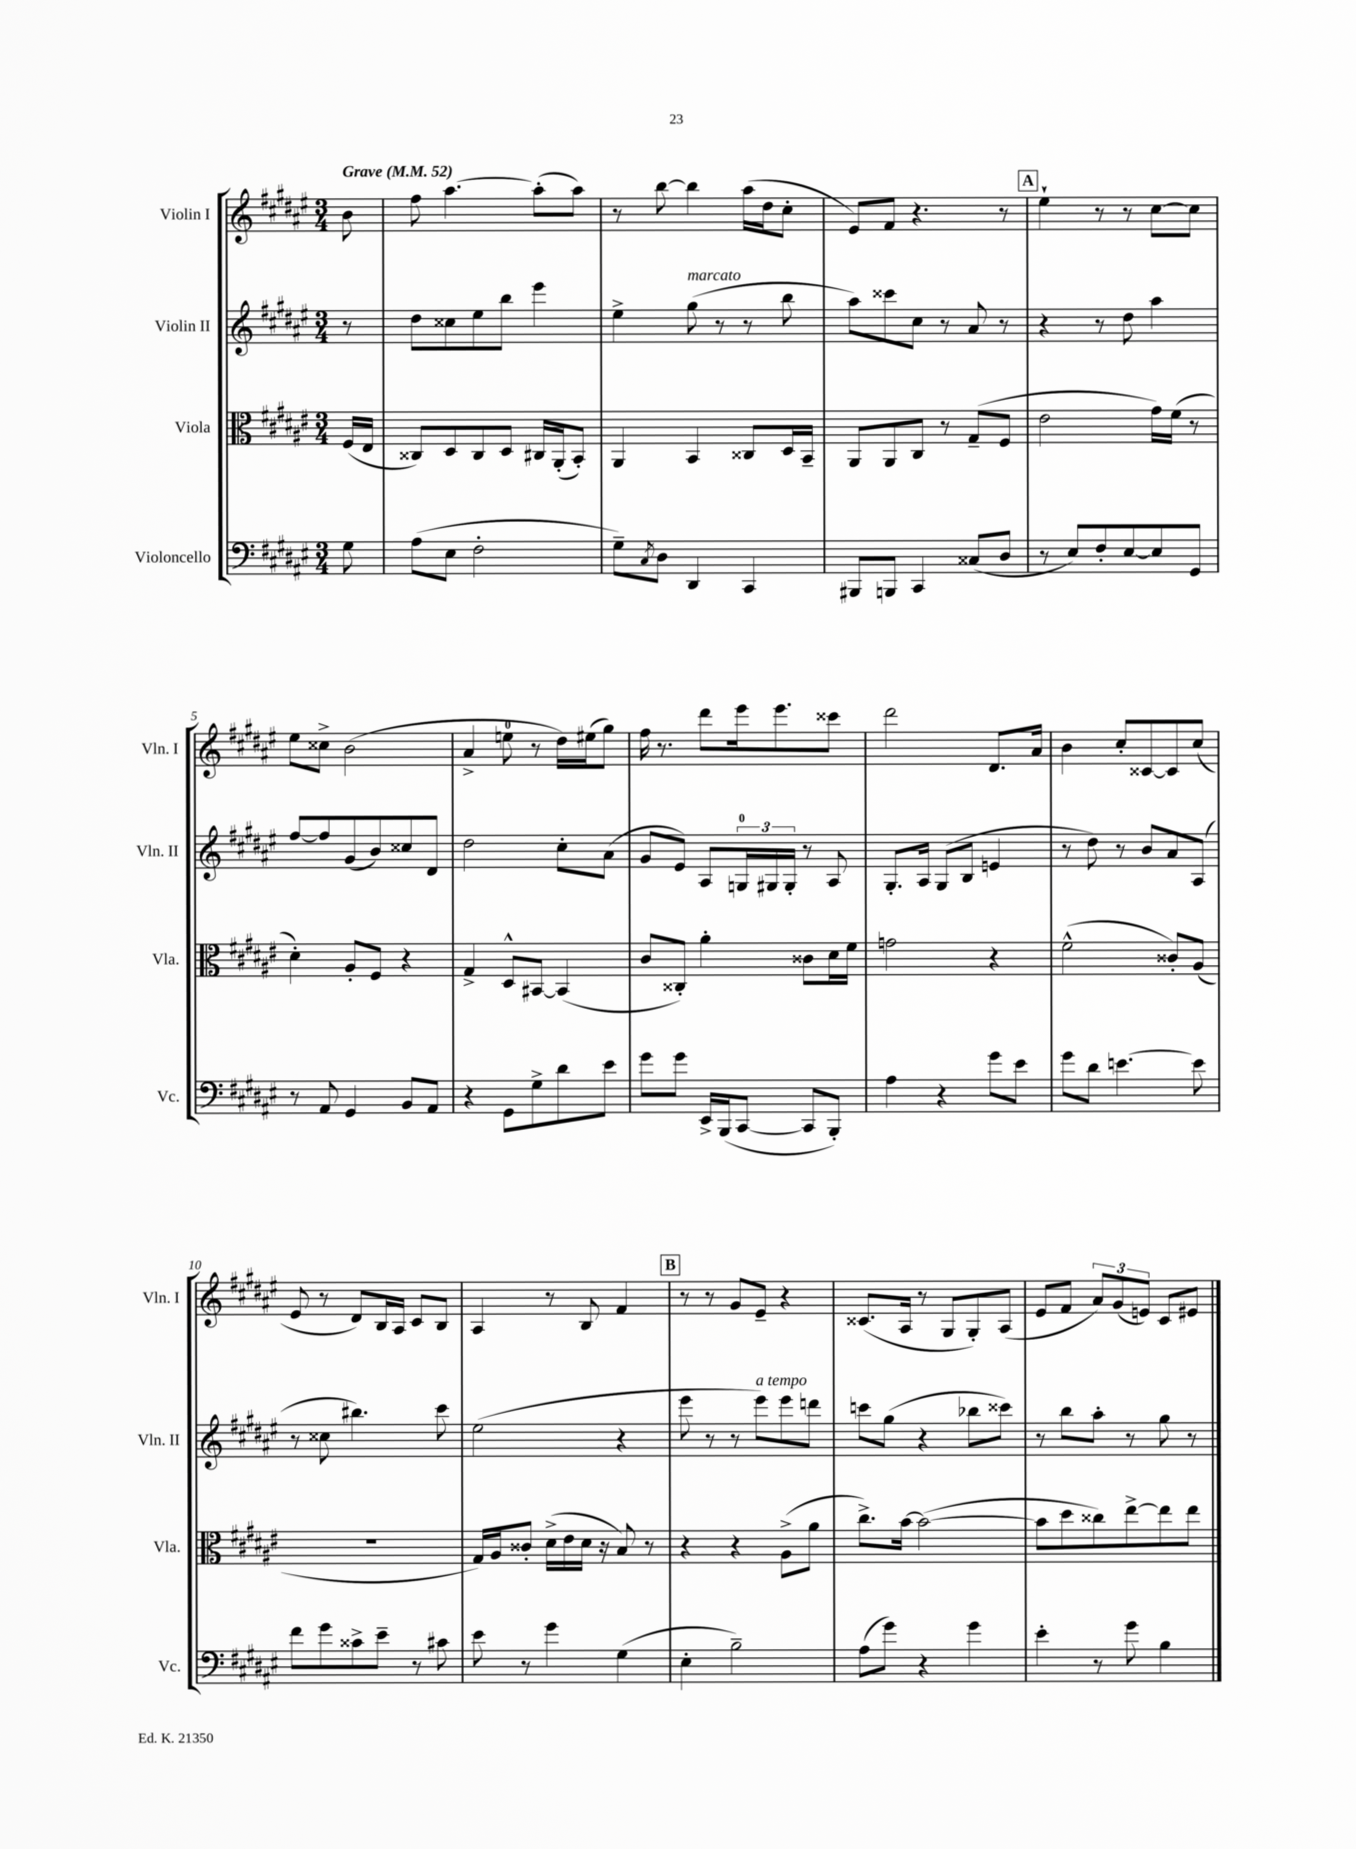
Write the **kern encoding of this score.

**kern	**kern	**kern	**kern
*staff4	*staff3	*staff2	*staff1
*clefF4	*clefC3	*clefG2	*clefG2
*k[f#c#g#d#a#e#]	*k[f#c#g#d#a#e#]	*k[f#c#g#d#a#e#]	*k[f#c#g#d#a#e#]
*M3/4	*M3/4	*M3/4	*M3/4
*MM52	*MM52	*MM52	*MM52
8G#	(16F#	8r	8b
.	16E#	.	.
=	=	=	=
(8A#	8C##)	8dd#	8ff#
8E#	8D#	8cc##	[4.aa#
2F#'	8C##	8ee#	.
.	8D#	8bb	.
.	16C#	4eee#	(8aa#']
.	(16AA#'	.	.
.	8BB')	.	8aa#)
=	=	=	=
8G#~)	4AA#	4ee#^	8r
8qC#	.	.	.
8D#	.	.	[8bb
4DD#	4BB	(8gg#	4bb]
.	.	8r	.
4CC#	8C##	8r	(16aa#
.	.	.	16dd#
.	16D#	8bb	8cc#'
.	16BB~	.	.
=	=	=	=
8BBB#	8AA#	8aa#)	8e#)
8BBB	8AA#	8ccc##	8f#
4CC#	8C#	8cc#	4.r
.	8r	8r	.
(8C##	(8G#~	8a#	.
8D#	8F#	8r	8r
=	=	=	=
8r	2e#	4r	4ee#`
8E#)	.	.	.
8F#'	.	8r	8r
[8E#	.	8dd#	8r
8E#]	16g#)	4aa#	[8cc#
.	(16f#	.	.
8GG#	8r	.	8cc#]
=	=	=	=
8r	4d#')	[8ff#	8ee#
8AA#	.	8ff#]	8cc##^
4GG#	8A#'	(8g#	(2b
.	8F#	8b)	.
8BB	4r	8cc##	.
8AA#	.	8d#	.
=	=	=	=
4r	4G#^	2dd#	4a#^
8GG#	8D#^^	.	8ee
8G#^	[8BB#	.	8r
8d#	(4BB#]	8cc#'	16dd#)
.	.	.	(16ee#
8e#	.	(8a#	8gg#)
=	=	=	=
8g#	8c#	8g#	16ff#
.	.	.	8.r
8g#	8C##')	8e#)	.
16EE#^	4a#'	8A#	8ddd#
(16BBB	.	.	.
[8CC#	.	24G	16eee#
.	.	24G#	.
.	.	.	8.eee#
.	.	24G#'	.
8CC#]	8c##	8r	.
8BBB')	16d#	8A#	8ccc##
.	16f#	.	.
=	=	=	=
4A#	2g	8.G#'	2ddd#
.	.	16A#	.
4r	.	(8G#	.
.	.	8B	.
8g#	4r	4e	8.d#
8e#	.	.	.
.	.	.	16a#
=	=	=	=
8g#	(2f#^^	8r	4b
8d#	.	8dd#)	.
[4.e	.	8r	8cc#'
.	.	8b	[8c##
.	8c##')	8a#	8c##]
8e]	(8A#	(8A#	(8cc#
=	=	=	=
8f#	2.r	8r	8e#
8g#	.	8cc##	8r
8c##^	.	4.bb#)	8d#)
8e#~	.	.	16B
.	.	.	16A#
8r	.	.	8c#
8c#	.	8ccc#	8B
=	=	=	=
8e#	16G#)	(2ee#	4A#
.	16A#	.	.
8r	8c##'	.	.
4g#	(16d#^	.	8r
.	16e#	.	.
.	16d#	.	8B
.	16r	.	.
(4G#	8B)	4r	4f#
.	8r	.	.
=	=	=	=
4E#'	4r	8eee#	8r
.	.	8r	8r
2B~)	4r	8r	8g#
.	.	8eee#)	8e#~
.	(8A#^	8eee#	4r
.	8a#	8ddd	.
=	=	=	=
(8A#	8.cc#^)	8ccc	(8.c##
8g#)	.	(8gg#	.
.	[16b	.	16A#
4r	(2b_	4r	8r
.	.	.	8G#
4g#	.	8bb-	8G#')
.	.	8ccc##)	(8A#
=	=	=	=
4e#'	8b]	8r	8e#
.	8dd#	8bb	8f#
8r	8cc##)	8aa#'	12a#)
.	.	.	(12g#
8g#	[8ee#^	8r	.
.	.	.	12e)
4B	8ee#]	8gg#	8c#
.	8ee#	8r	8e#
==	==	==	==
*-	*-	*-	*-
